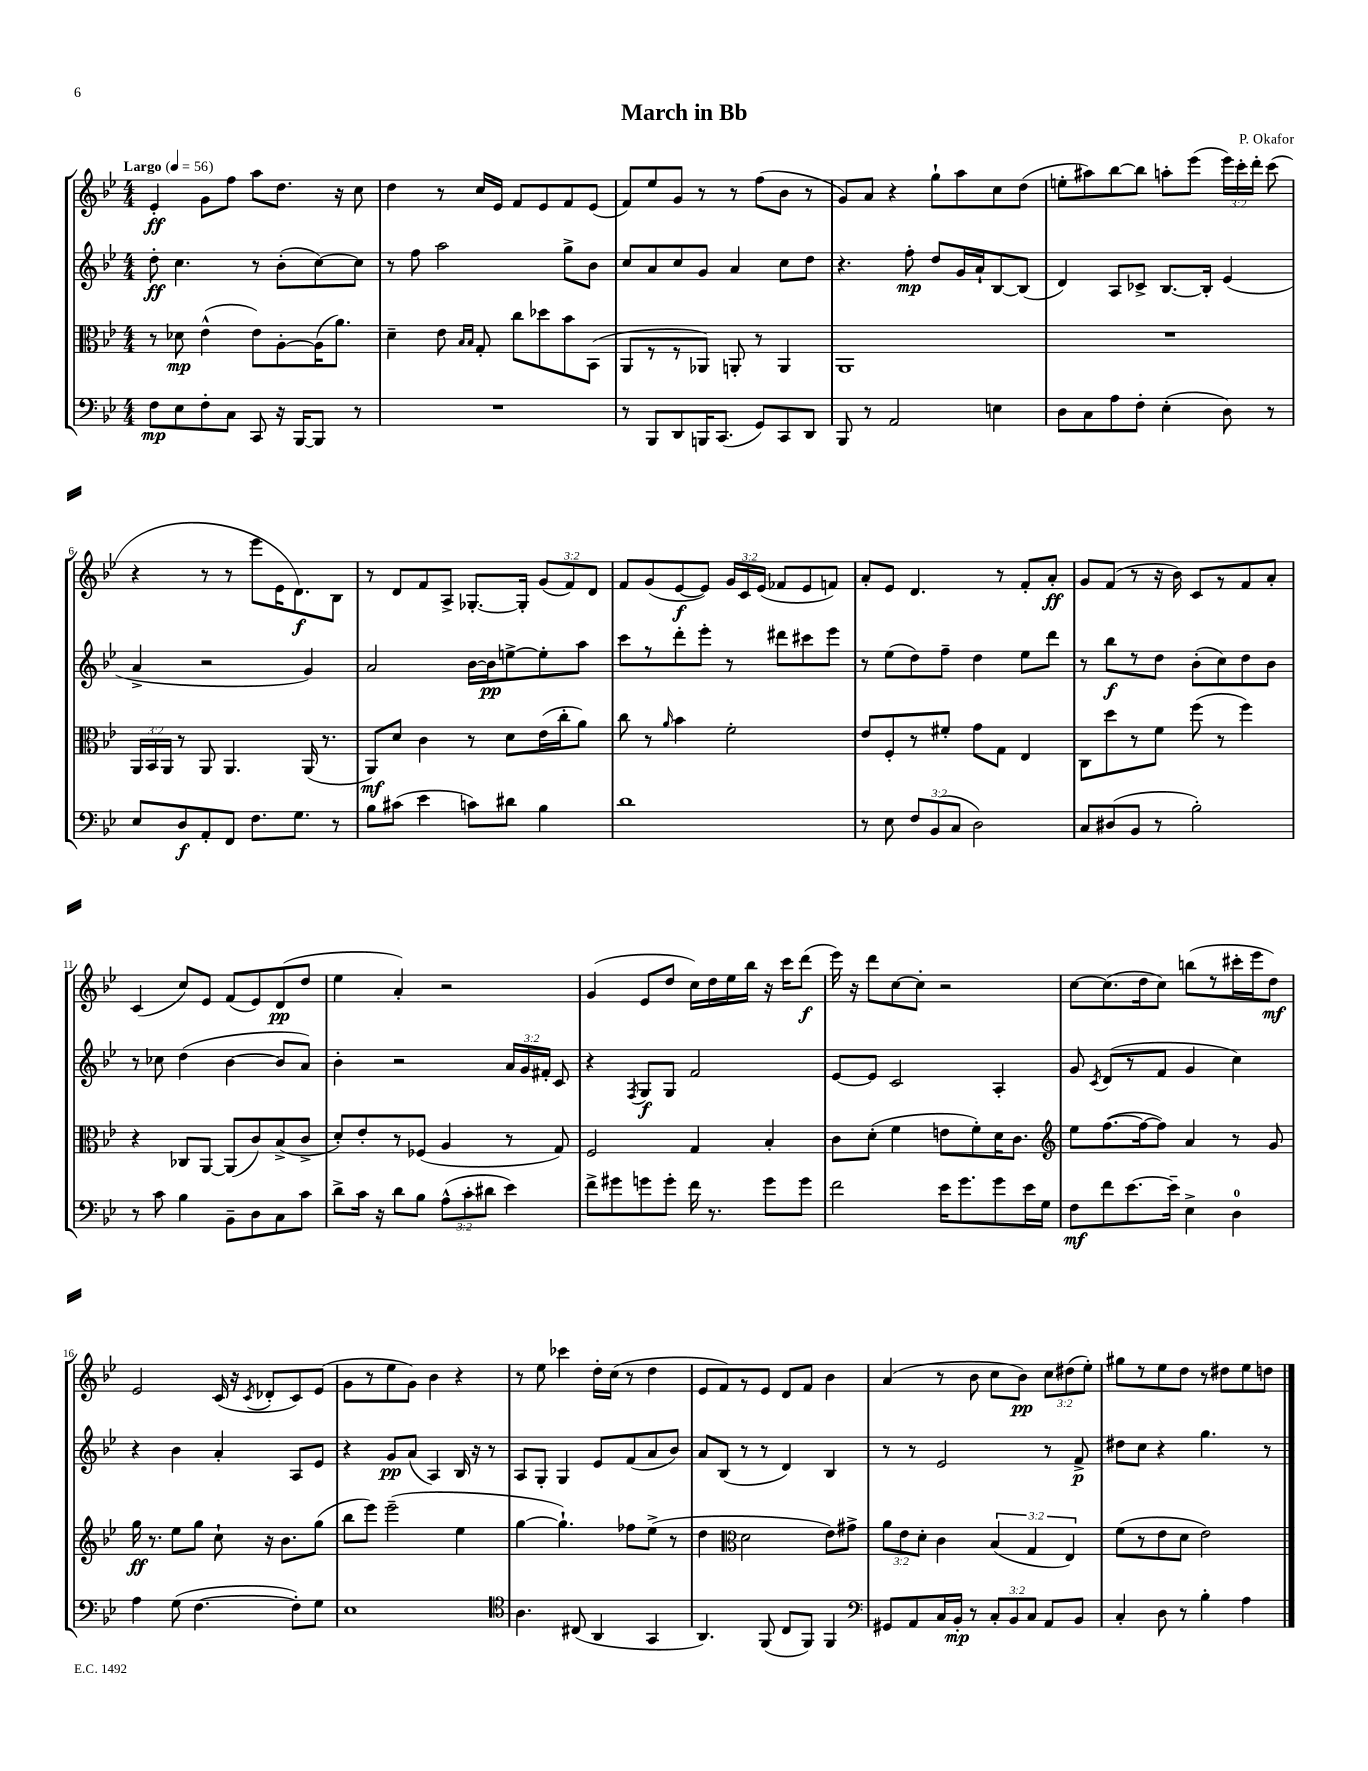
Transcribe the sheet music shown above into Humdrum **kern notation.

**kern	**dynam	**kern	**dynam	**kern	**dynam	**kern	**dynam
*part4	*part4	*part3	*part3	*part2	*part2	*part1	*part1
*staff4	*staff4	*staff3	*staff3	*staff2	*staff2	*staff1	*staff1
*clefF4	*	*clefC3	*	*clefG2	*	*clefG2	*
*k[b-e-]	*	*k[b-e-]	*	*k[b-e-]	*	*k[b-e-]	*
*M4/4	*	*M4/4	*	*M4/4	*	*M4/4	*
*MM56	*	*MM56	*	*MM56	*	*MM56	*
=1	=1	=1	=1	=1	=1	=1	=1
!	!	!	!	!	!	!LO:TX:a:B:t=Largo	!
8F\L	mp	8r	.	8dd'\	ff	4e-'/	ff
8E-\	.	8d-X\	mp	4.cc\	.	.	.
8F'\	.	(4e-^^\	.	.	.	8g\L	.
8C\J	.	.	.	.	.	8ff\J	.
8CC/	.	8e-\L)	.	8r	.	8aa\L	.
16r	.	[8A'\	.	(8b-'\L	.	8.dd\J	.
[16BBB-/KL	.	.	.	.	.	.	.
8BBB-/J]	.	(16A\K]	.	[8cc\)	.	.	.
.	.	8.a\J)	.	.	.	16r	.
8r	.	.	.	8cc\J]	.	8cc\	.
=2	=2	=2	=2	=2	=2	=2	=2
1r	.	4d~\	.	8r	.	4dd\	.
.	.	.	.	8ff\	.	.	.
.	.	8e-\	.	2aa\	.	8r	.
.	.	16qqB-/LL	.	.	.	.	.
.	.	16qqB-/JJ	.	.	.	.	.
.	.	8G'/	.	.	.	16cc/LL	.
.	.	.	.	.	.	16e-/JJ	.
.	.	8cc\L	.	.	.	8f/L	.
.	.	8dd-X\	.	.	.	8e-/	.
.	.	8b-\	.	8gg^\L	.	8f/	.
.	.	(8BB-\J	.	8b-\J	.	(8e-/J	.
=3	=3	=3	=3	=3	=3	=3	=3
8r	.	8AA/L	.	8cc/L	.	8f/L)	.
8BBB-/L	.	8r	.	8a/	.	8ee-/	.
8DD/	.	8r	.	8cc/	.	8g/J	.
16BBBn/K	.	8AA-X/J)	.	8g/J	.	8r	.
(8.CC/J	.	.	.	.	.	.	.
.	.	8AAn'/	.	4a/	.	8r	.
8GG/L)	.	8r	.	.	.	(8ff\L	.
8CC/	.	4AA/	.	8cc\L	.	8b-\J	.
8DD/J	.	.	.	8dd\J	.	8r	.
=4	=4	=4	=4	=4	=4	=4	=4
8BBB-/	.	1AA	.	4.r	.	8g/L)	.
8r	.	.	.	.	.	8a/J	.
2AA/	.	.	.	.	.	4r	.
.	.	.	.	8ff'\	mp	.	.
.	.	.	.	8dd/L	.	8gg`\L	.
.	.	.	.	16g/L	.	8aa\	.
.	.	.	.	16a`/J	.	.	.
4En\	.	.	.	[8B-/	.	8cc\	.
.	.	.	.	(8B-/J]	.	(8dd\J	.
=5	=5	=5	=5	=5	=5	=5	=5
8D\L	.	1r	.	4d/)	.	8een'\L	.
8C\	.	.	.	.	.	8aa#X\)	.
8A\	.	.	.	8A/L	.	[8bb-\	.
8F'\J	.	.	.	8c-X^/J	.	8bb-\J]	.
(4E-'\	.	.	.	[8.B-/L	.	8aan'\L	.
.	.	.	.	.	.	(8eee-\J	.
.	.	.	.	16B-'/Jk]	.	.	.
8D\)	.	.	.	(4e-/	.	24eee-\LL)	.
.	.	.	.	.	.	24ccc'\	.
.	.	.	.	.	.	24ddd'\JJ	.
8r	.	.	.	.	.	(8ccc\	.
!!LO:LB:g=z
=6	=6	=6	=6	=6	=6	=6	=6
8E-/L	.	24AA/LL	.	4a^/	.	4r	.
.	.	24BB-/	.	.	.	.	.
.	.	24AA/JJ	.	.	.	.	.
8D/	f	8r	.	.	.	.	.
8AA'/	.	8AA/	.	2r	.	8r	.
8FF/J	.	4.AA/	.	.	.	8r	.
8.F\L	.	.	.	.	.	8eee-\L	.
.	.	.	.	.	.	16e-\K	.
8.G\J	.	.	.	.	.	8.d\)	f
.	.	(16AA/	.	4g/)	.	.	.
.	.	8.r	.	.	.	.	.
8r	.	.	.	.	.	8B-\J	.
=7	=7	=7	=7	=7	=7	=7	=7
8B-\L	.	8AA/L)	mf	2a/	.	8r	.
(8c#X\J	.	8d/J	.	.	.	8d/L	.
4e-\	.	4c\	.	.	.	8f/	.
.	.	.	.	.	.	8A^/J	.
8cn\L)	.	8r	.	[16b-\LL	.	[8.G-X'/L	.
.	.	.	.	16b-\J]	pp	.	.
8d#X\J	.	8d\L	.	[8een^\	.	.	.
.	.	.	.	.	.	16G-'/Jk]	.
4B-\	.	(16e-\L	.	8ee'\]	.	(12g/L	.
.	.	16cc'\J	.	.	.	.	.
.	.	.	.	.	.	12f/)	.
.	.	8a\J)	.	8aa\J	.	.	.
.	.	.	.	.	.	12d/J	.
=8	=8	=8	=8	=8	=8	=8	=8
1d	.	8cc\	.	8ccc\L	.	8f/L	.
.	.	8r	.	8r	.	(8g/	.
.	.	16qqa/	.	.	.	.	.
.	.	4b-\	.	8ddd'\	.	[8e-/	f
.	.	.	.	8eee-'\J	.	8e-/J])	.
.	.	2f'\	.	8r	.	24g/LL	.
.	.	.	.	.	.	24c/	.
.	.	.	.	.	.	(24e-/JJ	.
.	.	.	.	8ddd#X\L	.	8f-X/L	.
.	.	.	.	8ccc#X\	.	8e-/	.
.	.	.	.	8eee-\J	.	8fn/J)	.
=9	=9	=9	=9	=9	=9	=9	=9
8r	.	8e-/L	.	8r	.	8a'/L	.
8E-\	.	8F'/	.	(8ee-\L	.	8e-/J	.
12F/L	.	8r	.	8dd\)	.	4.d/	.
(12BB-/	.	.	.	.	.	.	.
.	.	8f#X'/J	.	8ff~\J	.	.	.
12C/J	.	.	.	.	.	.	.
2D\)	.	8g\L	.	4dd\	.	.	.
.	.	8G\J	.	.	.	8r	.
.	.	4E-/	.	8ee-\L	.	8f'/L	.
.	.	.	.	8ddd\J	.	8a'/J	ff
=10	=10	=10	=10	=10	=10	=10	=10
8C/L	.	8C\L	.	8r	.	8g/L	.
(8D#X/	.	8dd\	.	8bb-\L	f	(8f/J	.
8BB-/J	.	8r	.	8r	.	8r	.
8r	.	8f\J	.	8dd\J	.	16r	.
.	.	.	.	.	.	16b-\)	.
2B-'\)	.	(8ff\	.	(8b-'\L	.	8c/L	.
.	.	8r	.	8cc\)	.	8r	.
.	.	4ff\)	.	8dd\	.	8f/	.
.	.	.	.	8b-\J	.	8a'/J	.
!!LO:LB:g=z
=11	=11	=11	=11	=11	=11	=11	=11
8r	.	4r	.	8r	.	(4c/	.
8c\	.	.	.	8cc-X\	.	.	.
4B-\	.	8C-X/L	.	(4dd\	.	8cc/L)	.
.	.	[8AA/J	.	.	.	8e-/J	.
8BB-~\L	.	(8AA/L]	.	[4b-\	.	(8f/L	.
8D\	.	8c/)	.	.	.	8e-/)	.
8C\	.	(8B-^/	.	8b-/L]	.	(8d/	pp
8c\J	.	8c^/J	.	8a/J)	.	8dd/J	.
=12	=12	=12	=12	=12	=12	=12	=12
8d^\L	.	8d'/L)	.	4b-'\	.	4ee-\	.
16c\Jk	.	8e-'/	.	.	.	.	.
16r	.	.	.	.	.	.	.
8d\L	.	8r	.	2r	.	4a'/)	.
8B-\J	.	(8F-X/J	.	.	.	.	.
(12A^^\L	.	4A/	.	.	.	2r	.
12c'\	.	.	.	.	.	.	.
12d#X\J	.	.	.	.	.	.	.
4e-\)	.	8r	.	24a/LL	.	.	.
.	.	.	.	24g/	.	.	.
.	.	.	.	24f#X'/JJ	.	.	.
.	.	8G/)	.	8c/	.	.	.
=13	=13	=13	=13	=13	=13	=13	=13
8f^\L	.	2F/	.	4r	.	(4g/	.
8g#X\	.	.	.	.	.	.	.
.	.	.	.	8qF/	.	.	.
8gn\	.	.	.	8G/L	f	8e-/L	.
8g'\J	.	.	.	8G/J	.	8dd/J	.
16f\	.	4G/	.	2f/	.	16cc\LL)	.
8.r	.	.	.	.	.	16dd\	.
.	.	.	.	.	.	16ee-\	.
.	.	.	.	.	.	16bb-\JJ	.
8g\L	.	4B-'/	.	.	.	16r	.
.	.	.	.	.	.	16ccc\KL	.
8g\J	.	.	.	.	.	(8ddd\J	f
=14	=14	=14	=14	=14	=14	=14	=14
2f\	.	8c\L	.	[8e-/L	.	16eee-\)	.
.	.	.	.	.	.	16r	.
.	.	(8d'\J	.	8e-/J]	.	8ddd\L	.
.	.	4f\	.	2c/	.	[8cc\	.
.	.	.	.	.	.	8cc'\J]	.
16e-\KL	.	8en\L	.	.	.	2r	.
8.g\	.	.	.	.	.	.	.
.	.	8f'\)	.	.	.	.	.
8g\	.	16d\K	.	4A'/	.	.	.
.	.	8.c\J	.	.	.	.	.
16e-\L	.	.	.	.	.	.	.
16G\JJ	.	.	.	.	.	.	.
=15	=15	=15	=15	=15	=15	=15	=15
*	*	*clefG2	*	*	*	*	*
8F\L	mf	8ee-\L	.	8g/	.	[8cc\L	.
.	.	.	.	8qc/	.	.	.
8f\	.	([8.ff\	.	(8d/L	.	(8.cc\]	.
[8.e-\	.	.	.	8r	.	.	.
.	.	16ff\k_	.	.	.	16dd\k	.
.	.	8ff\J])	.	8f/J	.	8cc\J)	.
16e-~\Jk]	.	.	.	.	.	.	.
4E-^\	.	4a/	.	4g/	.	(8bbn\L	.
.	.	.	.	.	.	8r	.
4D\	.	8r	.	4cc\)	.	16ccc#X'\L	.
.	.	.	.	.	.	16eee-\J	.
.	.	8g/	.	.	.	8dd\J)	mf
!!LO:LB:g=z
=16	=16	=16	=16	=16	=16	=16	=16
4A\	.	16gg\	ff	4r	.	2e-/	.
.	.	8.r	.	.	.	.	.
(8G\	.	8ee-\L	.	4b-\	.	.	.
[4.F\	.	8gg\J	.	.	.	.	.
.	.	8cc`\	.	4a'/	.	(16c/	.
.	.	.	.	.	.	16r	.
.	.	.	.	.	.	8qc/	.
.	.	16r	.	.	.	8d-X'/L	.
.	.	8.b-\L	.	.	.	.	.
8F'\L])	.	.	.	8A/L	.	8c/)	.
8G\J	.	(8gg\J	.	8e-/J	.	(8e-/J	.
=17	=17	=17	=17	=17	=17	=17	=17
1E-	.	8bb-\L	.	4r	.	8g\L	.
.	.	8eee-\J)	.	.	.	8r	.
.	.	(2eee-~\	.	8g/L	pp	8ee-\	.
.	.	.	.	(8a/J	.	8g\J)	.
.	.	.	.	4A/)	.	4b-\	.
.	.	4ee-\	.	16B-/	.	4r	.
.	.	.	.	16r	.	.	.
.	.	.	.	8r	.	.	.
=18	=18	=18	=18	=18	=18	=18	=18
*clefC4	*	*	*	*	*	*	*
4.A\	.	[4gg\	.	8A/L	.	8r	.
.	.	.	.	8G'/J	.	8ee-\	.
.	.	4.gg`\])	.	4G/	.	4ccc-X\	.
(8C#X/	.	.	.	.	.	.	.
4AA/	.	.	.	8e-/L	.	16dd'\LL	.
.	.	.	.	.	.	(16cc\JJ	.
.	.	8ff-X\L	.	(8f/	.	8r	.
4GG/	.	(8ee-^\J	.	8a/	.	4dd\	.
.	.	8r	.	8b-/J)	.	.	.
=19	=19	=19	=19	=19	=19	=19	=19
4.AA/)	.	4dd\	.	8a/L	.	8e-/L	.
.	.	.	.	(8B-/J	.	8f/)	.
*	*	*clefC3	*	*	*	*	*
.	.	2d\	.	8r	.	8r	.
(8FF/	.	.	.	8r	.	8e-/J	.
8C/L	.	.	.	4d/)	.	8d/L	.
8FF/J)	.	.	.	.	.	8f/J	.
4FF/	.	8e-\L)	.	4B-/	.	4b-\	.
.	.	8g#X^\J	.	.	.	.	.
=20	=20	=20	=20	=20	=20	=20	=20
*clefF4	*	*	*	*	*	*	*
8GG#X/L	.	12a\L	.	8r	.	(4a/	.
.	.	12e-\	.	.	.	.	.
8AA/	.	.	.	8r	.	.	.
.	.	12d'\J	.	.	.	.	.
16C/L	.	4c\	.	2e-/	.	8r	.
16BB-'/JJ	mp	.	.	.	.	.	.
8r	.	.	.	.	.	8b-\	.
12C'/L	.	(6B-/	.	.	.	8cc\L	.
12BB-/	.	.	.	.	.	.	.
.	.	.	.	.	.	8b-\J)	pp
12C/J	.	6G/	.	.	.	.	.
8AA/L	.	.	.	8r	.	12cc\L	.
.	.	6E-/)	.	.	.	(12dd#X\	.
8BB-/J	.	.	.	8f^/	p	.	.
.	.	.	.	.	.	12ee-'\J)	.
=21	=21	=21	=21	=21	=21	=21	=21
4C'/	.	(8f\L	.	8dd#X\L	.	8gg#X\L	.
.	.	8r	.	8cc\J	.	8r	.
8D\	.	8e-\	.	4r	.	8ee-\	.
8r	.	8d\J	.	.	.	8dd\J	.
4B-'\	.	2e-\)	.	4.gg\	.	8r	.
.	.	.	.	.	.	8dd#X\L	.
4A\	.	.	.	.	.	8ee-\	.
.	.	.	.	8r	.	8ddn\J	.
==	==	==	==	==	==	==	==
*-	*-	*-	*-	*-	*-	*-	*-
